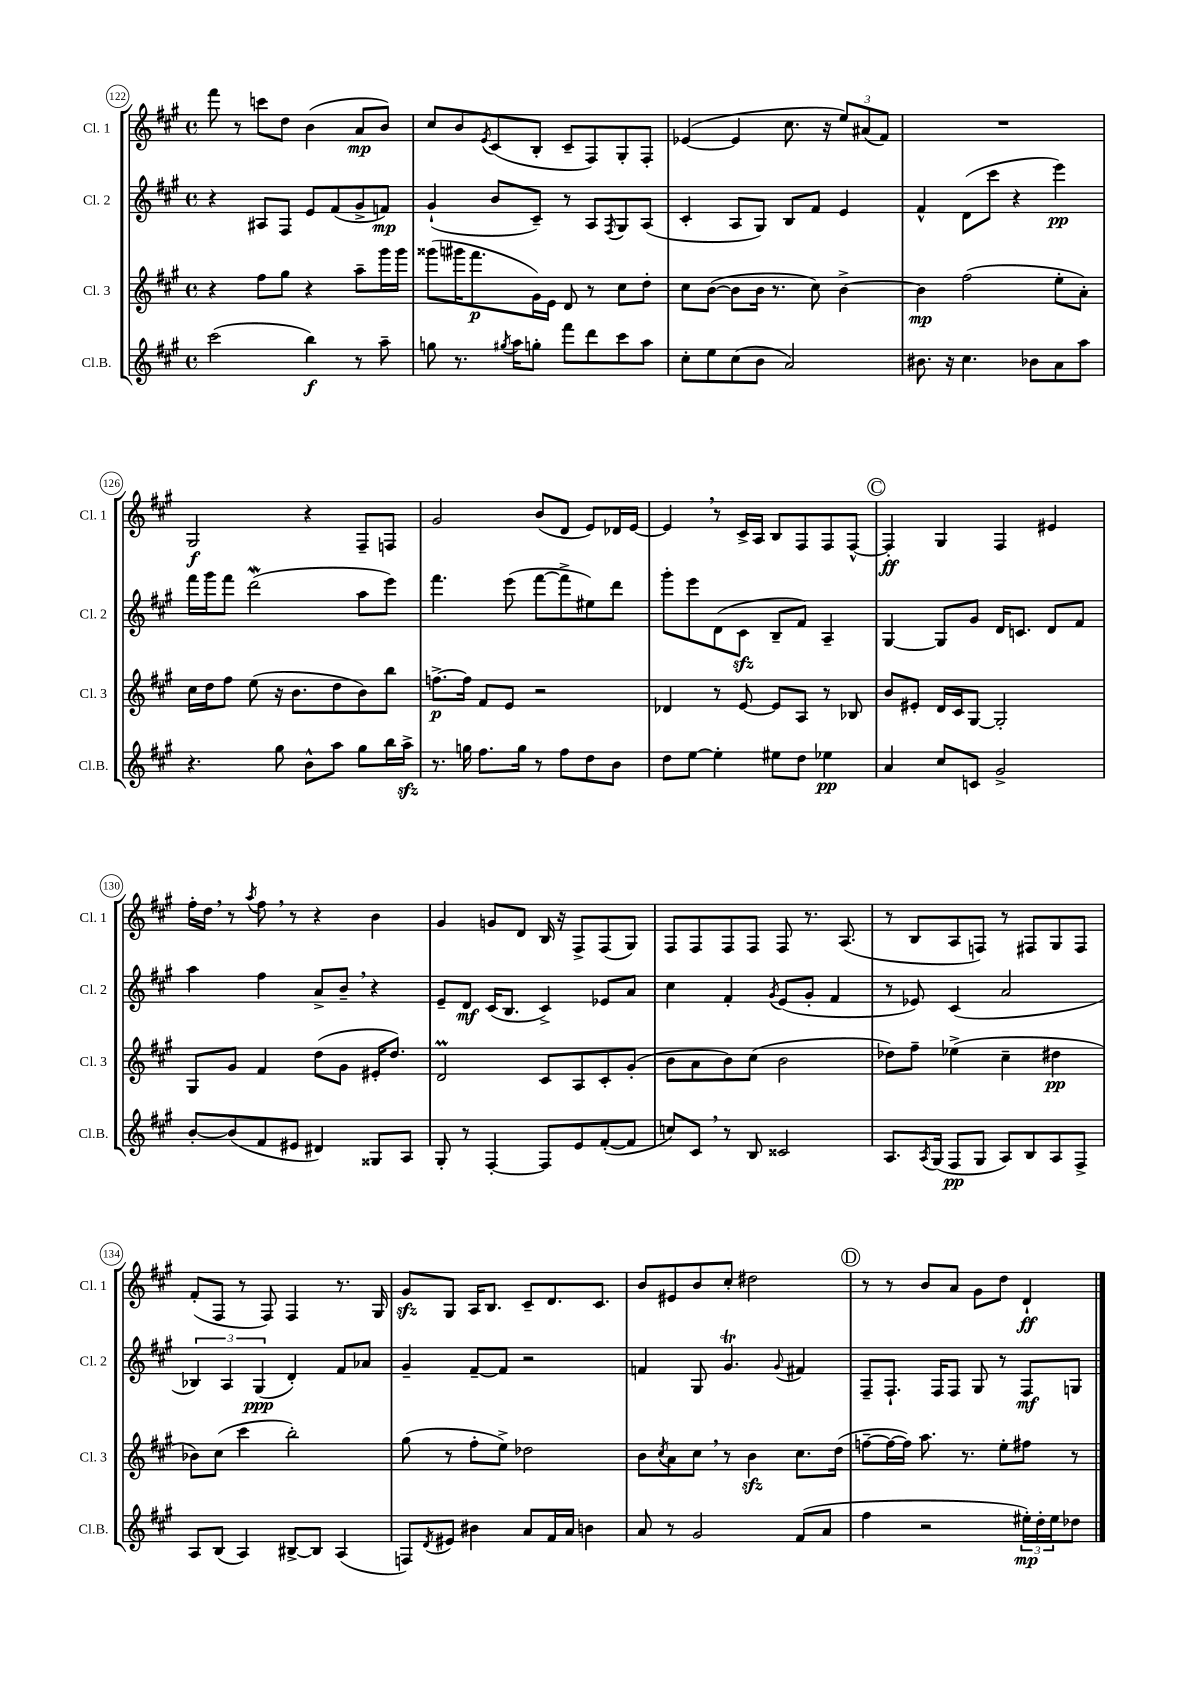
<<
\new StaffGroup <<
\new Staff = "s0" \with { instrumentName = "Cl. 1" shortInstrumentName = "Cl. 1" } {
    \clef treble \key a \major \defaultTimeSignature \time 4/4
    fis'''8 r8 c'''8 d''8 b'4( a'8\mp b'8) |
    cis''8 b'8 \acciaccatura { e'8 } cis'8( b8-. cis'8-- fis8) gis8-. fis8-. |
    ees'4~( ees'4 cis''8. r16 \tuplet 3/2 { e''8) ais'8( fis'8) } |
    R1 |
    gis2\f r4 fis8-- f8 |
    gis'2 b'8( d'8 e'8) des'16 e'16~ |
    e'4 \breathe r8 cis'16-> a16 b8 fis8 fis8 fis8~-^ |
    \mark \markup { \circle "C" } fis4-.\ff gis4 fis4 eis'4 |
    fis''16-. d''16 \breathe r8 \acciaccatura { a''8 } fis''8 \breathe r8 r4 b'4 |
    gis'4 g'8 d'8 b16 r16 fis8-> fis8( gis8) |
    fis8 fis8 fis8 fis8 fis8 r8. a8.( |
    r8 b8 a8 f8) r8 fis8 gis8 fis8 |
    fis'8-.( fis8 r8 fis8) fis4 r8. gis16 |
    gis'8\sfz gis8 a16 b8. cis'8-- d'8. cis'8. |
    b'8 eis'8 b'8 cis''8-. dis''2 |
    \mark \markup { \circle "D" } r8 r8 b'8 a'8 gis'8 d''8 d'4-!\ff \bar "|." |
}
\new Staff = "s1" \with { instrumentName = "Cl. 2" shortInstrumentName = "Cl. 2" } {
    \clef treble \key a \major \defaultTimeSignature \time 4/4
    r4 ais8 fis8 e'8 fis'8( gis'8-> f'8\mp) |
    gis'4-!( b'8 cis'8--) r8 a8 \acciaccatura { fis8 } gis8 a8( |
    cis'4-. a8 gis8) b8 fis'8 e'4 |
    fis'4-^ d'8( cis'''8 r4 e'''4\pp) |
    fis'''16 gis'''16 fis'''8 d'''2\mordent( a''8 e'''8) |
    fis'''4. e'''8( fis'''8~ fis'''8-> eis''8) d'''8 |
    gis'''8-. e'''8 d'8( cis'8\sfz b8-- fis'8) a4-- |
    \mark \markup { \circle "C" } gis4~ gis8 gis'8 d'16 c'8. d'8 fis'8 |
    a''4 fis''4 a'8-> b'8-- \breathe r4 |
    e'8-- d'8\mf cis'16( b8. cis'4->) ees'8 a'8 |
    cis''4 fis'4-. \acciaccatura { gis'8 } e'8( gis'8-. fis'4 |
    r8 ees'8) cis'4( a'2 |
    \tuplet 3/2 { bes4) a4 gis4\ppp( } d'4-.) fis'8 aes'8 |
    gis'4-- fis'8~-- fis'8 r2 |
    f'4 gis8 gis'4.\trill \appoggiatura { gis'8 } fis'4 |
    \mark \markup { \circle "D" } fis8-- fis8.-! fis16 fis8 gis8 r8 fis8\mf g8 \bar "|." |
}
\new Staff = "s2" \with { instrumentName = "Cl. 3" shortInstrumentName = "Cl. 3" } {
    \clef treble \key a \major \defaultTimeSignature \time 4/4
    r4 fis''8 gis''8 r4 a''8-- gis'''16 gis'''16 |
    gisis'''8( gis'''16 fis'''8.\p gis'16) e'16 d'8 r8 cis''8 d''8-. |
    cis''8 b'8~( b'8 b'16 r8. cis''8) b'4~-> |
    b'4\mp fis''2( e''8-. a'8-.) |
    cis''16 d''16 fis''8 e''8( r16 b'8. d''8 b'8) b''8 |
    f''8.~->\p f''16 fis'8 e'8 r2 |
    des'4 r8 e'8~ e'8 a8 r8 bes8 |
    \mark \markup { \circle "C" } b'8 eis'8-. d'16 cis'16 gis8~ gis2-. |
    gis8 gis'8 fis'4 d''8( gis'8 eis'16-. d''8.) |
    d'2\prall cis'8 a8 cis'8-. gis'8-.( |
    b'8 a'8 b'8) cis''8( b'2 |
    des''8) fis''8-- ees''4->( cis''4-- dis''4\pp |
    bes'8) cis''8( cis'''4 b''2-.) |
    gis''8( r8 fis''8-. e''8->) des''2 |
    b'8 \acciaccatura { cis''8 } a'8 cis''8 \breathe r8 b'4\sfz cis''8. d''16( |
    \mark \markup { \circle "D" } f''8~-- f''16~ f''16) a''8. r8. e''8-. fis''8 r8 \bar "|." |
}
\new Staff = "s3" \with { instrumentName = "Cl.B." shortInstrumentName = "Cl.B." } {
    \clef treble \key a \major \defaultTimeSignature \time 4/4
    cis'''2( b''4\f) r8 a''8-- |
    g''8 r8. \acciaccatura { gis''8 } a''16 g''8-. fis'''8 d'''8 cis'''8 a''8 |
    cis''8-. e''8 cis''8( b'8 a'2) |
    bis'8. r16 cis''4. bes'8 a'8 a''8 |
    r4. gis''8 b'8-^ a''8 gis''8 b''16 a''16->\sfz |
    r8. g''16 fis''8. g''16 r8 fis''8 d''8 b'8 |
    d''8 e''8~ e''4-. eis''8 d''8 ees''4\pp |
    \mark \markup { \circle "C" } a'4 cis''8 c'8 gis'2-> |
    b'8~-. b'8( fis'8 eis'8 dis'4) gisis8 a8 |
    gis8-. r8 fis4~-. fis8 e'8 fis'8~-.( fis'8 |
    c''8) cis'8 \breathe r8 b8 cisis'2 |
    a8. \acciaccatura { a8 } gis16( fis8\pp gis8 a8) b8 a8 fis8-> |
    a8 b8( a4) bis8~-> bis8 a4( |
    f8) \acciaccatura { d'8 } eis'8 bis'4 a'8 fis'16 a'16 b'4 |
    a'8 r8 gis'2 fis'8( a'8 |
    \mark \markup { \circle "D" } fis''4 r2 \tuplet 3/2 { eis''16-.\mp) d''16-. eis''16 } des''8 \bar "|." |
}
>>
>>
\layout { \context { \Score currentBarNumber = #122 \override BarNumber.stencil = #(make-stencil-circler 0.1 0.3 ly:text-interface::print) } }
